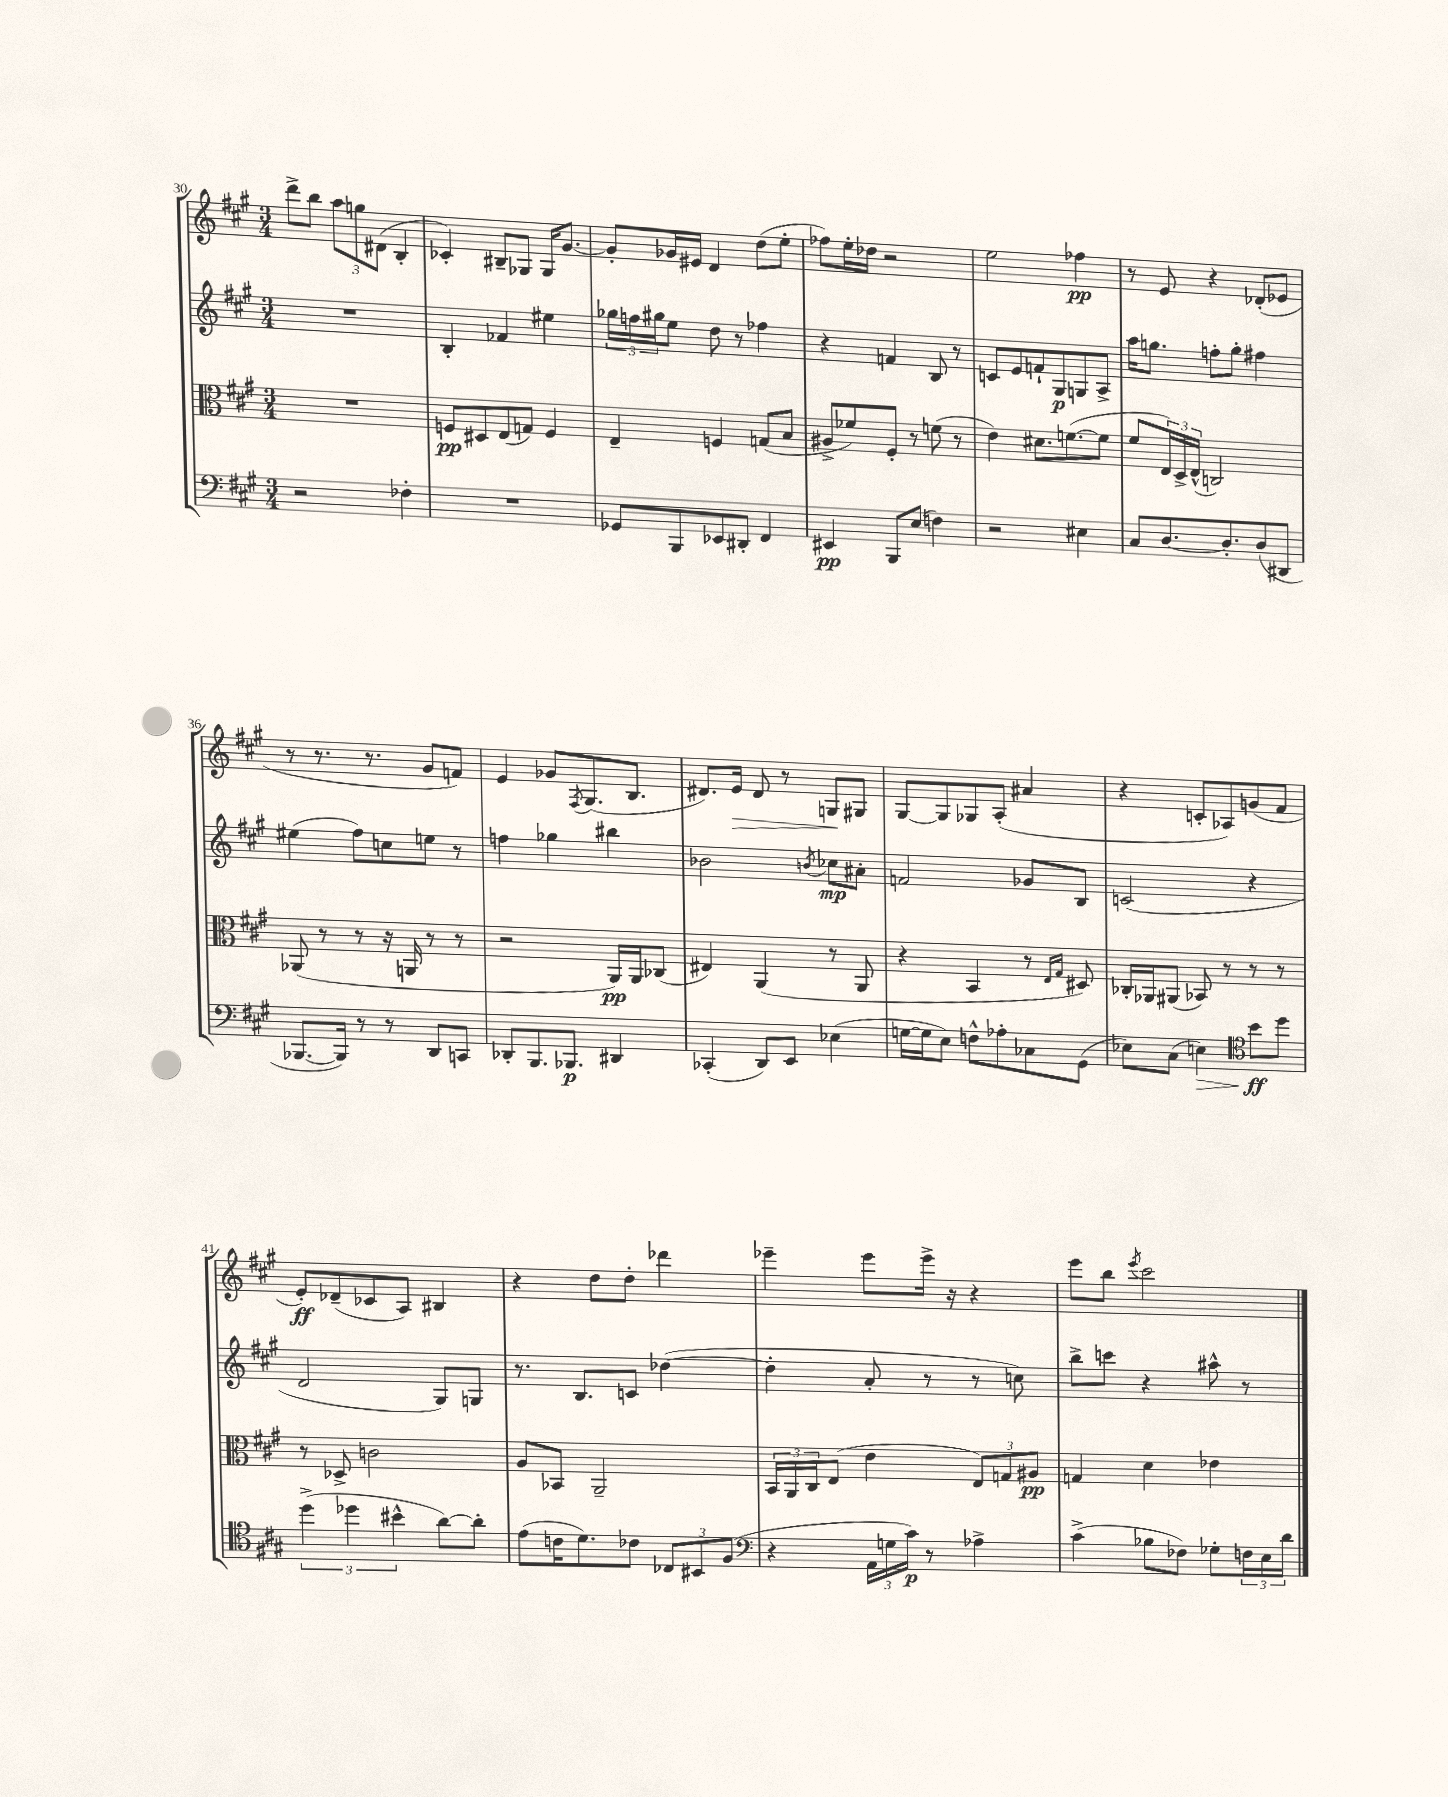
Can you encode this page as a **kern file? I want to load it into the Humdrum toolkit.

**kern	**kern	**kern	**kern
*staff4	*staff3	*staff2	*staff1
*clefF4	*clefC3	*clefG2	*clefG2
*k[f#c#g#]	*k[f#c#g#]	*k[f#c#g#]	*k[f#c#g#]
*M3/4	*M3/4	*M3/4	*M3/4
2r	2.r	2.r	8ddd^
.	.	.	8bb
.	.	.	12aa
.	.	.	12gg
.	.	.	(12d#
4F-'	.	.	4B'
=	=	=	=
2.r	8F	4B'	4c-')
.	8D#	.	.
.	(8E	4f-	8B#~
.	8G)	.	8G-
.	4F	4ee#	16G-
.	.	.	[8.g#
=	=	=	=
8GG-	4E~	24gg-	8g#']
.	.	24ff	.
.	.	24gg#	.
8BBB	.	8ee	16g-
.	.	.	16e#
8EE-	4F	8dd	4d
8DD#'	.	8r	.
4FF#	(8G	4ff-	(8dd
.	8B	.	8ee'
=	=	=	=
4EE#	8A#^	4r	8ff-)
.	8f-)	.	16ee'
.	.	.	16dd-
8BBB	8F#'	4f	2r
(8E	8r	.	.
4F)	(8f	8B	.
.	8r	8r	.
=	=	=	=
2r	4e)	8c	2ee
.	.	8e	.
.	8.d#	8f`	.
.	.	8G#	.
.	([8.f	.	.
4E#	.	8G	4ff-
.	8f]	8A^	.
=	=	=	=
8C#	8f#	16aa	8r
.	.	8.gg	.
[8.D	24E)	.	8e
.	24D^	.	.
.	(24E^^	.	.
.	2C)	8ff'	4r
8.D']	.	.	.
.	.	8gg'	.
(8D	.	4ff#	(8d-'
8DD#	.	.	8e-
=	=	=	=
[8.BBB-	(8AA-	(4ee#	8r
.	8r	.	8.r
16BBB-])	.	.	.
8r	8r	8ff#)	.
.	.	.	8.r
8r	16r	8cc	.
.	16AA	.	.
8DD	8r	8ee	8g#
8CC	8r	8r	8f)
=	=	=	=
8DD-'	2r	4ff	4e
8.BBB	.	.	.
.	.	4gg-	8g-
8.BBB-	.	.	.
.	.	.	8qF#
.	.	.	(8.G#
4DD#	16AA)	4bb#	.
.	16AA	.	8.B
.	(8C-	.	.
=	=	=	=
(4CC-'	4E#)	2b-	8.d#)
.	.	.	16e
8DD)	(4AA	.	8d#
8EE	.	.	8r
.	.	8qb	.
(4E-	8r	8cc-	8G
.	8AA	8a#'	8G#
=	=	=	=
[16G	4r	2f	[8G#
16G]	.	.	.
8E)	.	.	8G#]
8F^^	4BB	.	8G-
8A-'	.	.	(8A'
8C-	8r	8g-	4a#
.	16qqE	.	.
.	16qqG#	.	.
(8GG#	8D#)	8B	.
=	=	=	=
8E-)	16C-'	(2c	4r
.	16AA-	.	.
(8C#	(8AA#	.	.
4E)	8BB-)	.	8c'
.	8r	.	8A-)
*clefC4	*	*	*
8b	8r	4r	(8g
8dd	8r	.	8f#
=	=	=	=
(6dd^	8r	2d	8e')
.	8D-^	.	(8d-~
6dd-	.	.	.
.	2c	.	8c-
6b#^^	.	.	.
.	.	.	8A)
[8a)	.	8G#)	4B#
8a']	.	8G	.
=	=	=	=
(8e	8A	8.r	4r
16c	8BB-	.	.
8.d)	.	8.B	.
.	2AA~	.	8dd
8c-	.	8c	8dd'
12C-	.	([4dd-	4ddd-
12BB#	.	.	.
(12F#	.	.	.
=	=	=	=
*clefF4	*	*	*
4r	24BB	4dd-']	4eee-~
.	24AA	.	.
.	24C#	.	.
.	(8E	.	.
24AA	4e	8a'	8eee-
24G	.	.	.
24c#)	.	.	.
8r	.	8r	16eee-^
.	.	.	16r
4A-^	12E)	8r	4r
.	12G	.	.
.	.	8cc)	.
.	12A#	.	.
=	=	=	=
(4c#^	4G	8bb^	8eee
.	.	8ccc	8bb
.	.	.	8qeee
8B-	4d	4r	2ccc#
8F-)	.	.	.
8G-'	4e-	8aa#^^	.
24F	.	8r	.
24E	.	.	.
24d	.	.	.
==	==	==	==
*-	*-	*-	*-
